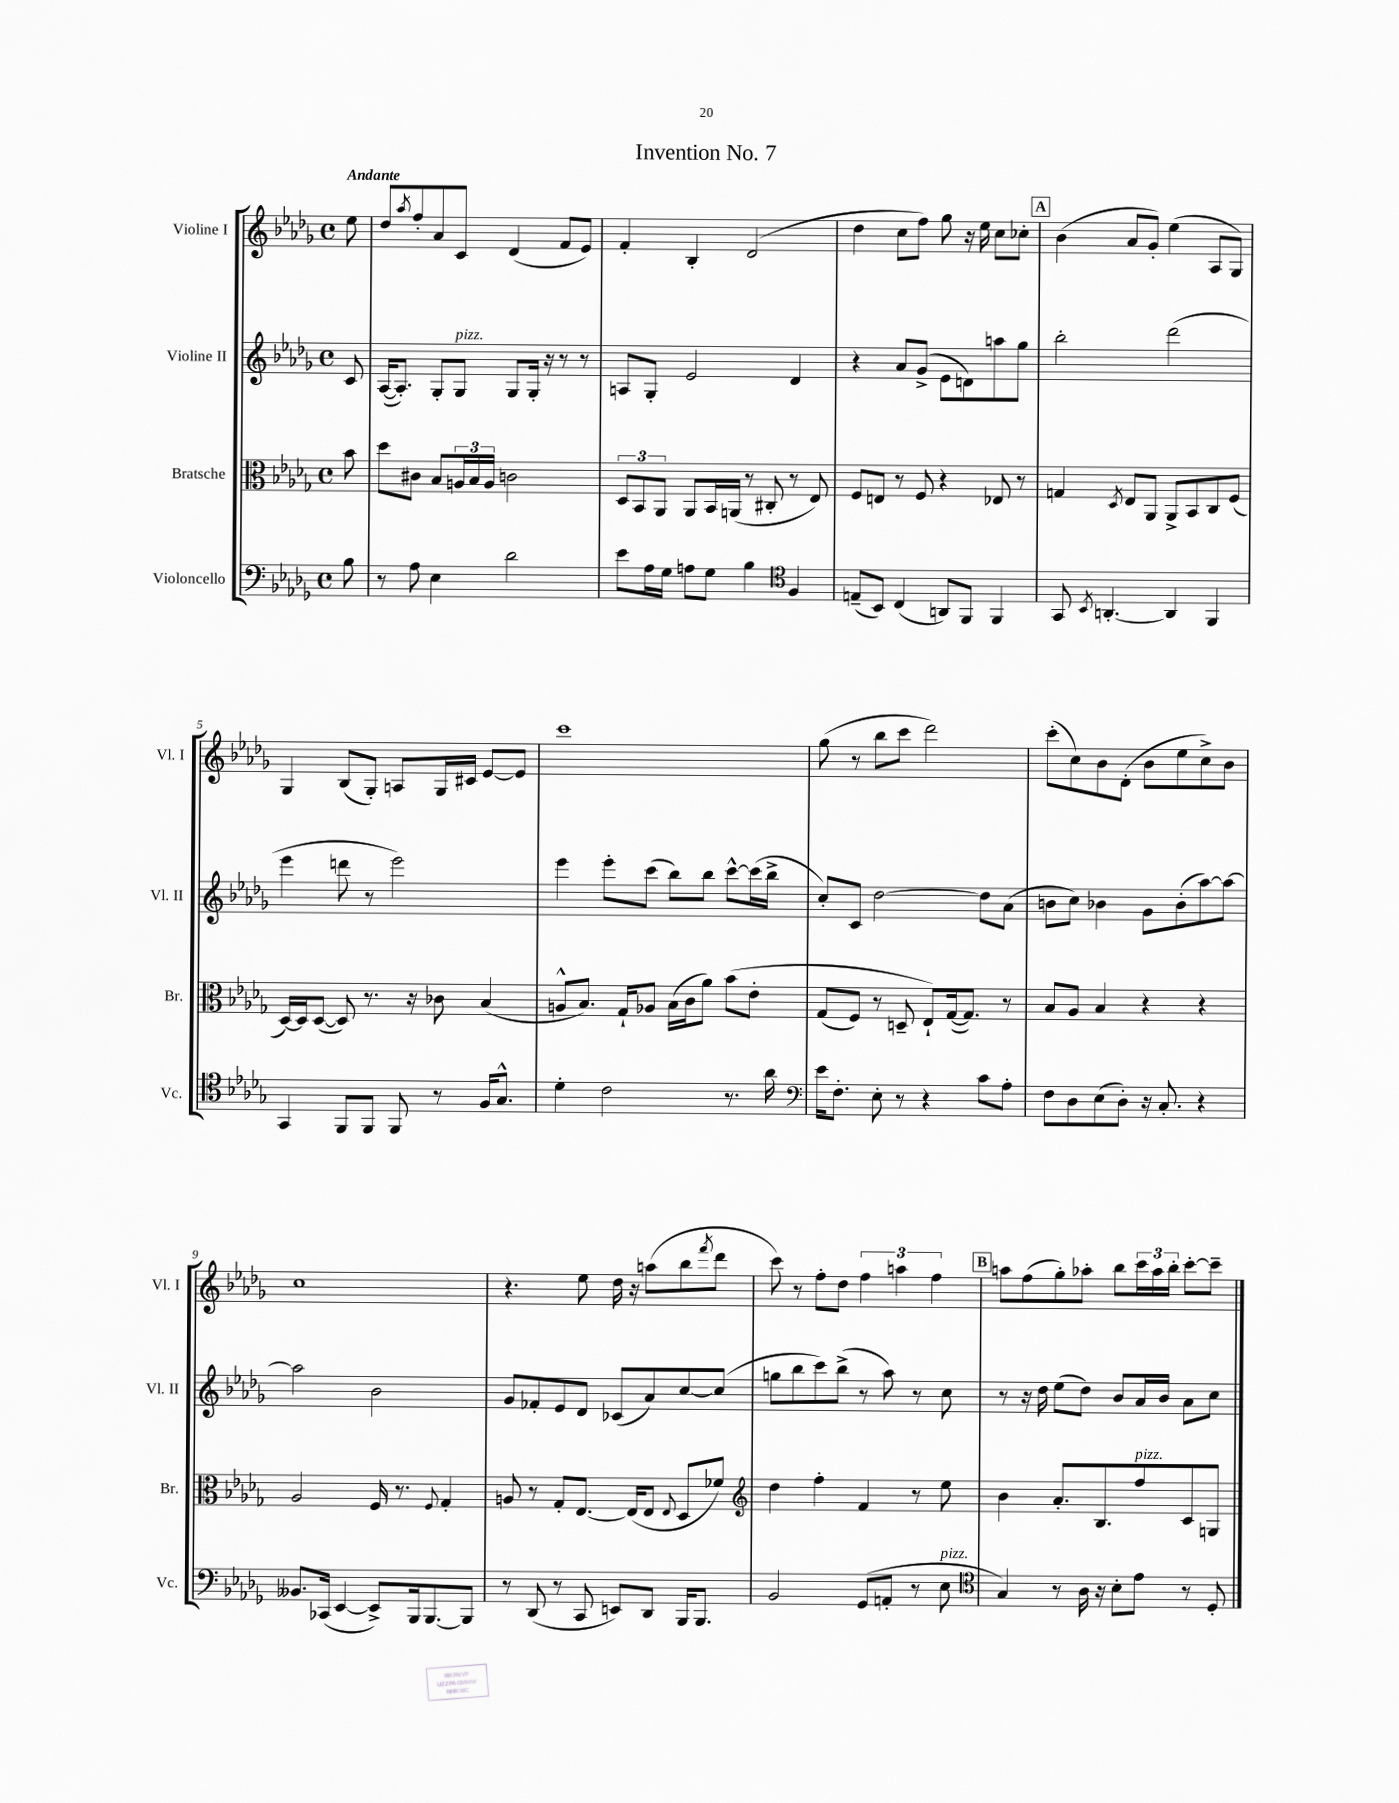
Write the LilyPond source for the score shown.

\header { title = "Invention No. 7" }
<<
\new StaffGroup <<
\new Staff = "s0" \with { instrumentName = "Violine I" shortInstrumentName = "Vl. I" } {
    \clef treble \key des \major \defaultTimeSignature \time 4/4 \partial 8 \tempo "Andante"
    ees''8 |
    des''8 \acciaccatura { aes''8 } f''8-. aes'8 c'8 des'4( f'8 ees'8) |
    f'4-. bes4-. des'2( |
    des''4 c''8 f''8) ges''8 r16 ees''16 c''8 ces''8-. |
    \mark \markup { \box "A" } bes'4( aes'8 ges'8-.) ees''4( aes8 ges8) |
    ges4 bes8( ges8-.) a8 ges16 cis'16 ees'8~ ees'8 |
    c'''1 |
    ges''8( r8 bes''8 c'''8 des'''2) |
    c'''8-.( c''8) bes'8 des'8-.( bes'8 ees''8 c''8->) bes'8 |
    c''1 |
    r4. ees''8 des''16 r16 a''8( bes''8 \acciaccatura { f'''8 } des'''8 |
    c'''8) r8 f''8-. des''8 \tuplet 3/2 { f''4 a''4 f''4 } |
    \mark \markup { \box "B" } a''8 f''8( ges''8-.) aes''8-. bes''8 \tuplet 3/2 { c'''16 aes''16 bes''16-. } c'''8~-. c'''8-- \bar "|." |
}
\new Staff = "s1" \with { instrumentName = "Violine II" shortInstrumentName = "Vl. II" } {
    \clef treble \key des \major \defaultTimeSignature \time 4/4 \partial 8
    c'8 |
    aes16~( aes8.-.) ges8-. ges8^\markup { \italic "pizz." } ges8 ges16-. r16 r8 r8 |
    a8 ges8-. ees'2 des'4 |
    r4 aes'8 ges'8->( ees'8 d'8) a''8 ges''8 |
    \mark \markup { \box "A" } bes''2-. des'''2( |
    ees'''4 d'''8 r8 ees'''2) |
    ees'''4 ees'''8-. c'''8( bes''8) bes''8 c'''8~-^ c'''16( bes''16-> |
    c''8-.) c'8 des''2~ des''8 aes'8( |
    b'8 c''8) bes'4 ges'8 bes'8-.( aes''8~) aes''8~ |
    aes''2 bes'2 |
    ges'8 fes'8-. ees'8 des'8 ces'8( aes'8) c''8~ c''8( |
    g''8 bes''8 c'''8) bes''8->( r8 aes''8) r8 c''8 |
    \mark \markup { \box "B" } r8 r16 des''16 ees''8( des''8) bes'8 aes'16 bes'16 aes'8 c''8 \bar "|." |
}
\new Staff = "s2" \with { instrumentName = "Bratsche" shortInstrumentName = "Br." } {
    \clef alto \key des \major \defaultTimeSignature \time 4/4 \partial 8
    bes'8 |
    des''8 cis'8 bes8 \tuplet 3/2 { a16 bes16 a16 } c'2 |
    \tuplet 3/2 { des8 bes,8 aes,8 } aes,8 bes,16 a,16( r8 cis8-. r8 ees8) |
    f8 e8 r8 f8 r4 ees8 r8 |
    \mark \markup { \box "A" } g4 \acciaccatura { des8 } ees8 aes,8 aes,8-> bes,8 c8 f8( |
    des16~) des16 des8~( des8) r8. r16 ces'8 bes4( |
    a8-^ bes8.) ges16-! aes8 bes16( c'16 aes'8) bes'8\( ees'8-. |
    ges8( f8) r8 d8-- ees8-!\) ges16~( ges8.) r8 |
    bes8 aes8 bes4 r4 r4 |
    aes2 f16 r8. \appoggiatura { f8 } ges4-. |
    a8 r8 ges8-. ees8.~ ees16( ees8 \appoggiatura { ees8 } des8 fes'8) |
    \clef treble des''4 f''4-. f'4 r8 ees''8 |
    \mark \markup { \box "B" } bes'4 aes'8.-. bes8. f''8^\markup { \italic "pizz." } c'8 g8 \bar "|." |
}
\new Staff = "s3" \with { instrumentName = "Violoncello" shortInstrumentName = "Vc." } {
    \clef bass \key des \major \defaultTimeSignature \time 4/4 \partial 8
    bes8 |
    r8 aes8 ees4 des'2 |
    ees'8 aes16 ges16 a8 ges8 bes4 \clef tenor f4 |
    e8--( bes,8) c4( a,8) f,8 f,4 |
    \mark \markup { \box "A" } ges,8 \acciaccatura { bes,8 } a,4.~-. a,4 f,4 |
    ges,4 f,8 f,8 f,8 r8 f16 ges8.-^ |
    des'4-. c'2 r8. aes'16 |
    \clef bass ees'16 f8.-. ees8-. r8 r4 c'8 aes8-. |
    f8 des8 ees8( des8-.) r16 c8.-. r4 |
    beses,8. ces,16( ees,4~ ees,8->) bes,,16 bes,,8.~ bes,,8 |
    r8 des,8( r8 c,8 e,8) des,8 bes,,16 bes,,8. |
    bes,2 ges,8( a,8-. r8 ees8^\markup { \italic "pizz." } |
    \mark \markup { \box "B" } \clef tenor ges4) r8 aes16 r16 bes8-. ees'8 r8 des8-. \bar "|." |
}
>>
>>
